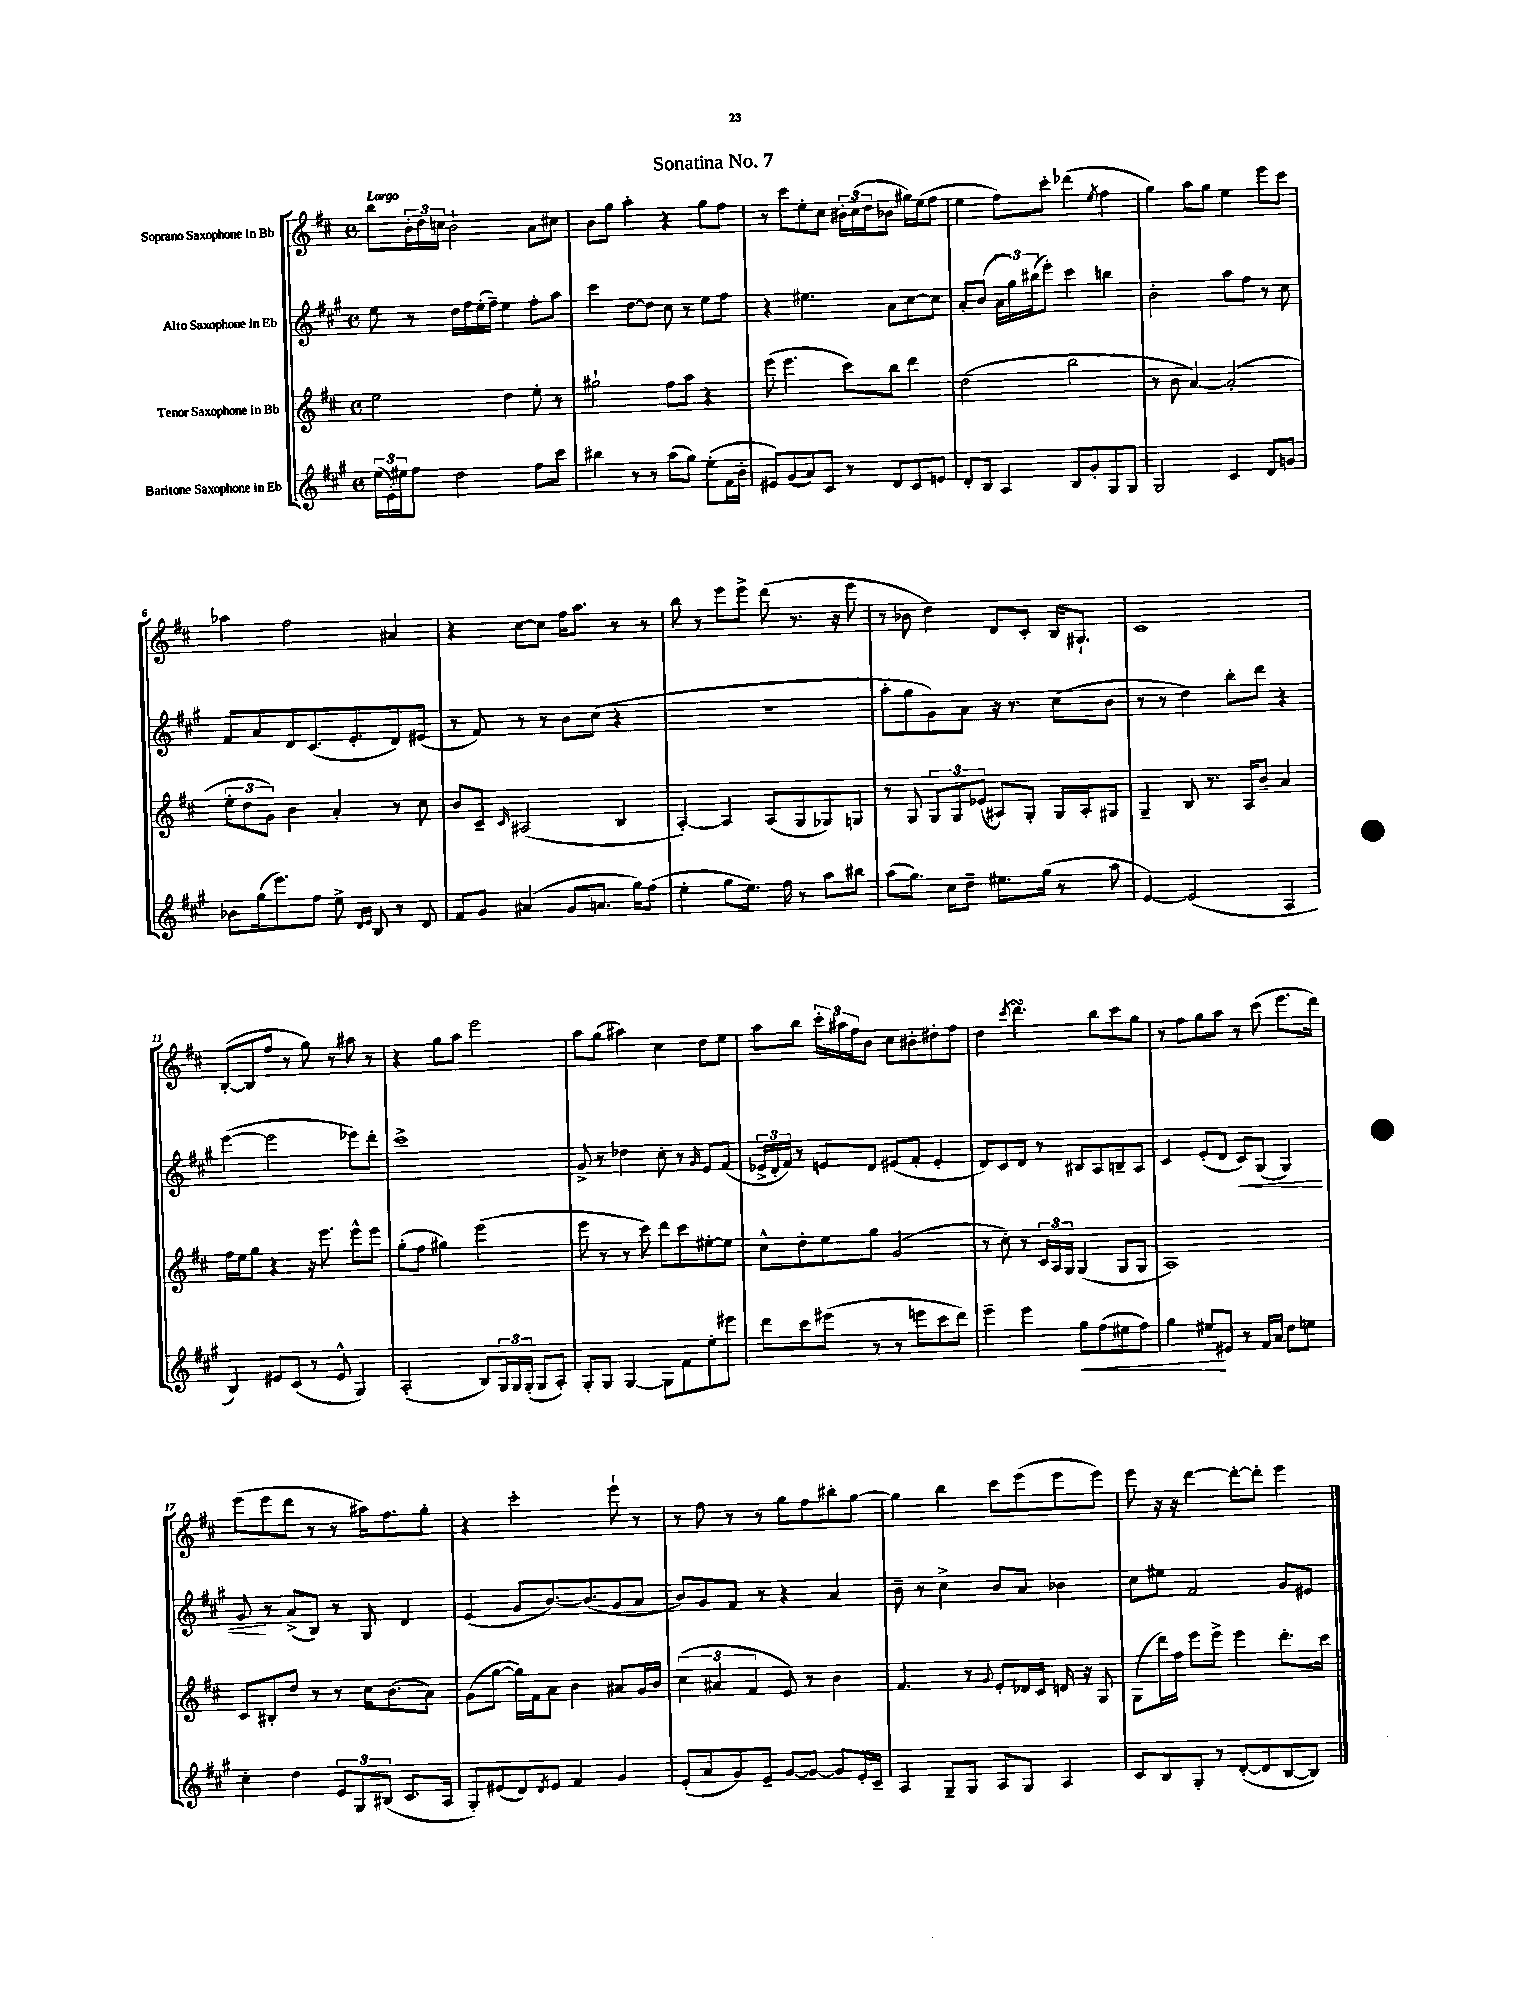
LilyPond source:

\header { title = "Sonatina No. 7" }
<<
\new StaffGroup <<
\new Staff = "s0" \with { instrumentName = "Soprano Saxophone in Bb" } {
    \clef treble \key d \major \defaultTimeSignature \time 4/4 \tempo "Largo"
    b''8 \tuplet 3/2 { b'16-. d''16 c''16 } b'2-! a'8 cis''8 |
    b'8 g''8 a''4-. r4 g''8 fis''8 |
    r8 cis'''8 e''8-. cis''8 \tuplet 3/2 { bis'16-. cis''16( d''16 } bes'8 gis''16) e''16( fis''8 |
    e''4 fis''8) cis'''8-. des'''4( \acciaccatura { e''8 } fis''4 |
    g''4) a''8 g''8 e''4 e'''8 cis'''8 |
    aes''4 fis''2 ais'4 |
    r4 cis''8~ cis''8 fis''16 a''8. r8 r8 |
    b''8 r8 e'''8 e'''8-> d'''8( r8. r16 e'''8 |
    r8 bes'8 d''4) d'8 cis'8-. b16 gis8.-! |
    cis'1 |
    b8~-.( b8 fis''8 r8 g''8) r8 ais''8 r8 |
    r4 g''8 a''8 e'''2 |
    a''8 g''8( ais''4) cis''4 d''8 e''8 |
    a''8 b''8 \tuplet 3/2 { cis'''16-. ais''16 fis''16 } b'8 cis''8 bis'8-. dis''8-. fis''8 |
    d''4 \acciaccatura { cis'''8 } d'''4.\turn b''8 cis'''8 g''8 |
    r8 fis''8 g''8 a''8 r8 cis'''8( e'''8. d'''16) |
    e'''8( e'''8 d'''8 r8 r8 ais''16) fis''8. g''8-. |
    r4 cis'''2-. e'''8-! r8 |
    r8 fis''8 r8 r8 g''8 fis''8 bis''8-. g''8~ |
    g''4 b''4 cis'''8 e'''8( e'''8 e'''8) |
    e'''8 r16 r16 d'''4~ d'''8~-. d'''8-. e'''4 \bar "|." |
}
\new Staff = "s1" \with { instrumentName = "Alto Saxophone in Eb" } {
    \clef treble \key a \major \defaultTimeSignature \time 4/4
    e''8 r8 d''16 fis''16 e''16-.( fis''16--) e''4 fis''8-. a''8 |
    cis'''4 d''8~ d''8 cis''8 r8 e''8 fis''8 |
    r4 eis''4. a'8 cis''8~ cis''8 |
    a'8-. b'8( \tuplet 3/2 { a'16 gis''16) bis''16( } e'''8-.) cis'''4 b''4 |
    b'2-. a''8 fis''8 r8 cis''8 |
    fis'8 a'8 d'8 cis'8.( e'8.-. d'8) eis'8( |
    r8 fis'8) r8 r8 b'8 cis''8( r4 |
    R1 |
    a''8-. gis''8 gis'8) a'8 r16 r8. cis''8( b'8 |
    r8 r8 d''4) b''8-. d'''8 r4 |
    e'''4~( e'''2 ees'''8) d'''8-. |
    cis'''1-> |
    gis'8-> r8 des''4 cis''8-. r8 \grace { gis'16 } e'8 fis'8( |
    \tuplet 3/2 { ees'16-> d'16-. fis'16) } r8 e'8 d'8 eis'8( fis'8-. eis'4-. |
    d'8) cis'8 d'8 r8 bis8 a8 b8-- a8 |
    cis'4 e'8-.( d'8 cis'8\<) gis8( gis4) |
    gis'8\! r8 a'8->( b8) r8 gis8 d'4 |
    e'4( gis'8 b'8.~) b'8.( gis'8 a'8 |
    b'8) gis'8 fis'8 r8 r4 a'4 |
    b'8-- r8 cis''4-> b'8 a'8 bes'4 |
    cis''8 eis''8 fis'2 gis'8 eis'8 \bar "|." |
}
\new Staff = "s2" \with { instrumentName = "Tenor Saxophone in Bb" } {
    \clef treble \key d \major \defaultTimeSignature \time 4/4
    e''2 d''4 e''8-. r8 |
    gis''2-! fis''8 a''8 r4 |
    e'''8( e'''4. cis'''8) b''8 d'''4 |
    d''2( b''2 |
    r8 b'8 a'4~) a'2-.( |
    \tuplet 3/2 { e''8-. d''8 g'8) } b'4 a'4-. r8 cis''8 |
    b'8 cis'8-- \grace { cis'16 } ais2( b4 |
    a4~-.) a4 a8( g8 ges8) g8 |
    r8 g8 \tuplet 3/2 { g8 g8 ees'8( } ais8) g8-. g16 ais16-. gis8 |
    g4-- b8 r8. a16 b'8-- a'4 |
    fis''16 e''16 g''8 r4 r16 e'''8. e'''8-^ e'''8 |
    g''8-.( fis''8 gis''4) e'''2( |
    e'''8 r8 r8 cis'''8) d'''8 cis'''8 eis''8~-. eis''8 |
    cis''8-^ d''8-. e''8 g''8 g'2( |
    r8 cis''8-.) r8 \tuplet 3/2 { cis'16 a16 g16 } g4( g8 g8 |
    a1) |
    cis'8 bis8-. d''8 r8 r8 cis''16 b'8.( a'8) |
    g'8( g''8~ g''16) fis'16 a'8 b'4 ais'8 g'16 b'16 |
    \tuplet 3/2 { cis''4( ais'4 fis'4 } e'8) r8 b'4 |
    fis'4. r8 \appoggiatura { g'8 } e'8-. des'16 cis'16 d'16 r16 g8 |
    g8( d'''16) fis''16 e'''8 e'''8-> e'''4 d'''8.-. cis'''16 \bar "|." |
}
\new Staff = "s3" \with { instrumentName = "Baritone Saxophone in Eb" } {
    \clef treble \key a \major \defaultTimeSignature \time 4/4
    \tuplet 3/2 { e''16( e'16-.) eis''16 } fis''8 d''2 fis''8 cis'''8 |
    bis''4 r8 r8 a''8( gis''8) e''8-.( fis'16 b'16-. |
    eis'8) gis'8( a'8) cis'8 r8 d'8 cis'8 e'8 |
    d'8-. b8 a4 b8 gis'8-. gis8 gis8 |
    gis2 cis'4 d'8 g'8 |
    bes'8 gis''16( e'''8.) fis''8 e''8-> \grace { d'16 e'16 } b8 r8 d'8 |
    fis'8 gis'8 ais'4( gis'8 a'8. gis''16) fis''8( |
    e''4-. gis''8 e''8.) fis''16 r8 a''8 bis''8 |
    a''8( gis''8.) cis''16 d''8-- eis''8. gis''16( r8 a''8 |
    e'4~) e'2( a4 |
    b4) eis'8 cis'8( r8 eis'8-^ gis4) |
    a2-.( b8) \tuplet 3/2 { gis16 gis16 gis16-.( } gis8 a8-.) |
    gis8-. gis8 gis4~ gis8 fis'8 e''8-. eis'''8 |
    d'''8 cis'''8 eis'''8( r8 r8 e'''8 cis'''8 d'''8) |
    e'''4-- e'''4 gis''8\< fis''8( eis''8 fis''8) |
    gis''4 eis''8\! eis'8 r8 fis'16 a'16 d''8 e''8 |
    cis''4-. d''4 \tuplet 3/2 { e'8 gis8 bis8( } cis'8. a16 |
    gis8-.) eis'8( d'8) \acciaccatura { d'8 } eis'8 fis'4 gis'4 |
    e'8-.( a'8 gis'8) e'8-- gis'8~ gis'8~ gis'8 e'16-. cis'16-- |
    a4 gis8-- gis8 a8 gis8 a4 |
    cis'8 b8 gis8-. r8 d'8~-.( d'8 b8~ b8) \bar "|." |
}
>>
>>
